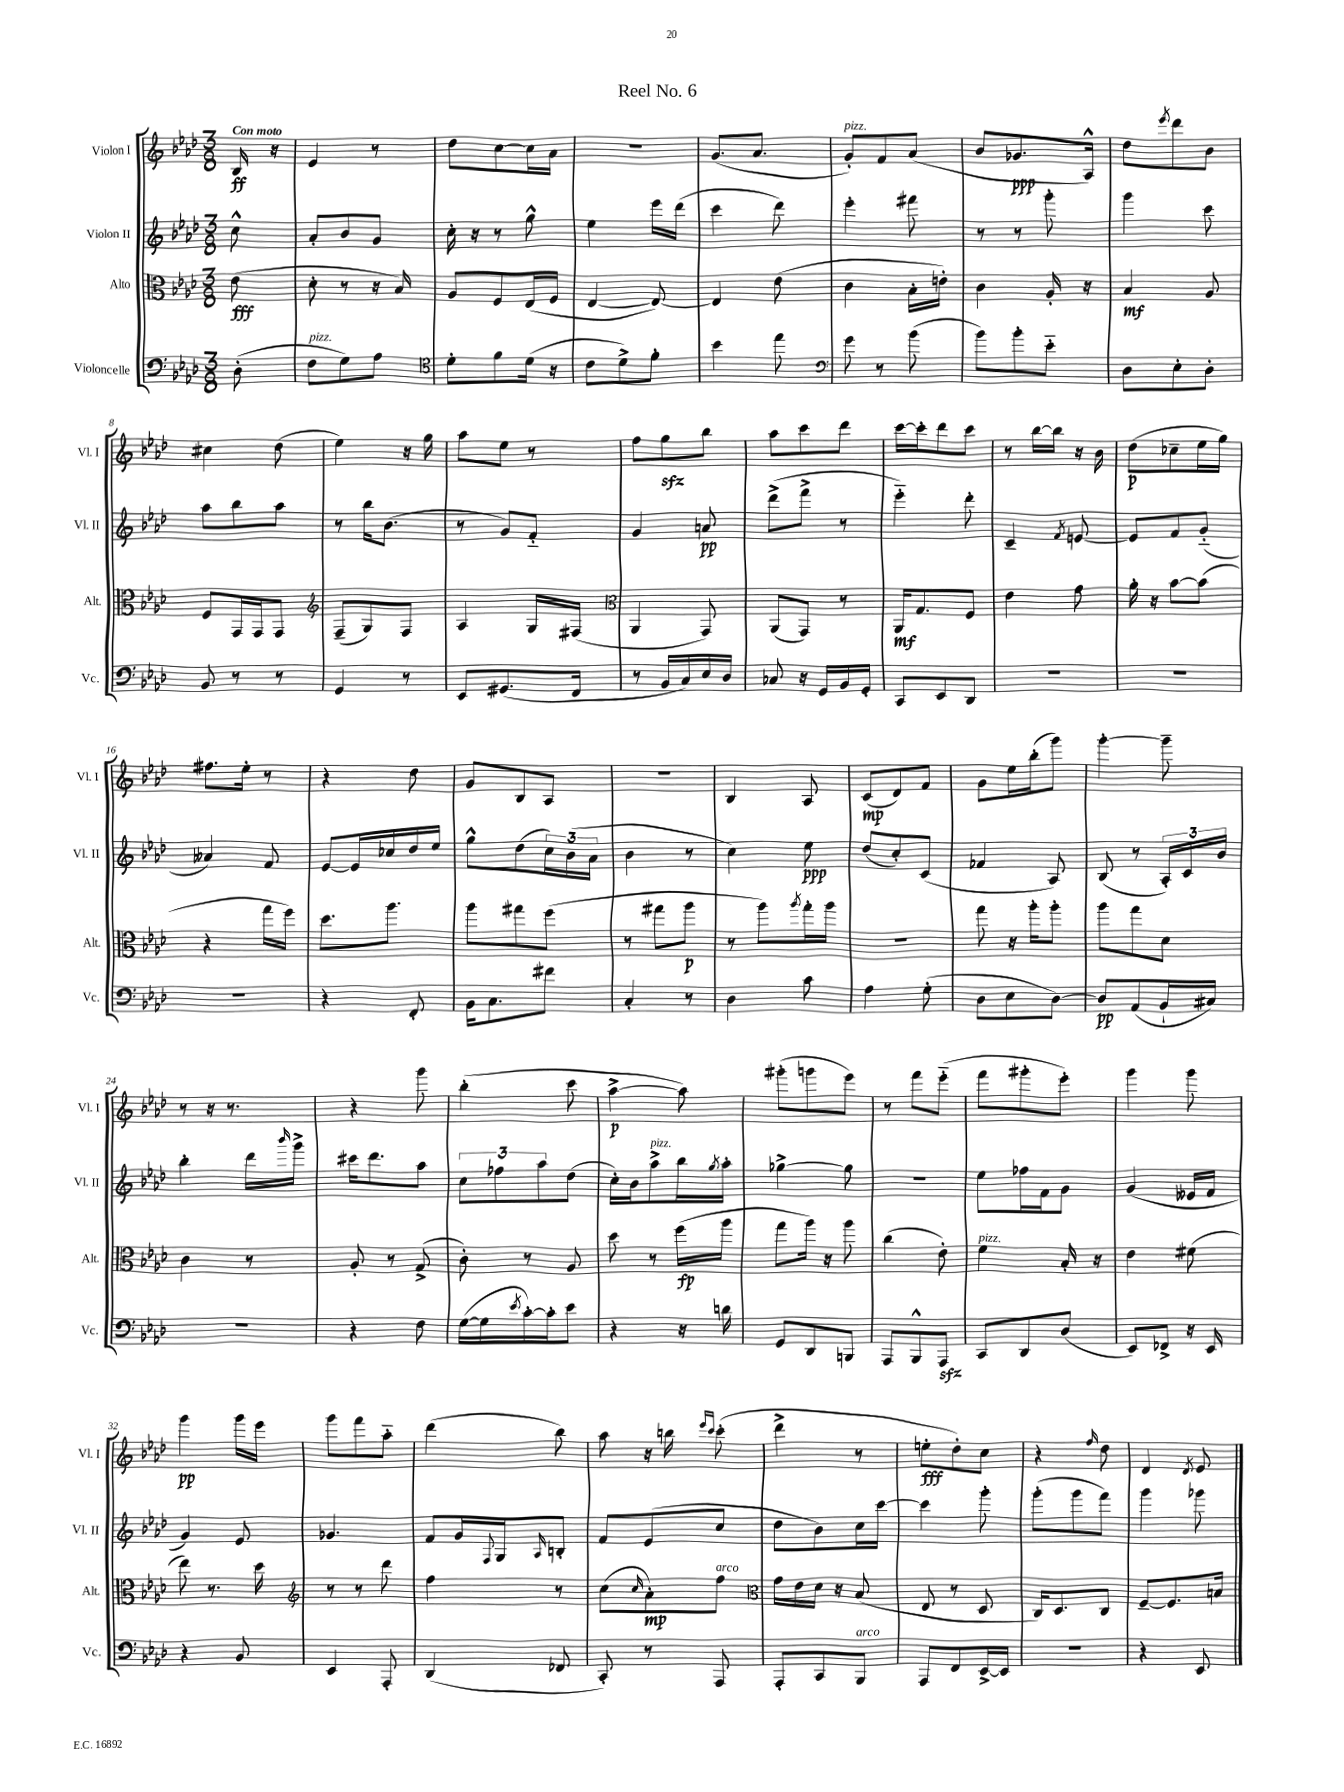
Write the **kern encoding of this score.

**kern	**dynam	**kern	**dynam	**kern	**dynam	**kern	**dynam
*part4	*part4	*part3	*part3	*part2	*part2	*part1	*part1
*staff4	*staff4	*staff3	*staff3	*staff2	*staff2	*staff1	*staff1
*I"Violoncelle	*	*I"Alto	*	*I"Violon II	*	*I"Violon I	*
*I'Vc.	*	*I'Alt.	*	*I'Vl. II	*	*I'Vl. I	*
*clefF4	*	*clefC3	*	*clefG2	*	*clefG2	*
*k[b-e-a-d-]	*	*k[b-e-a-d-]	*	*k[b-e-a-d-]	*	*k[b-e-a-d-]	*
*M3/8	*	*M3/8	*	*M3/8	*	*M3/8	*
=	=	=	=	=	=	=	=
!	!	!	!	!	!	!LO:TX:a:B:t=Con moto	!
(8D-'\	.	(8e-\	fff	8cc^^\	.	16B-/	ff
.	.	.	.	.	.	16r	.
=1	=1	=1	=1	=1	=1	=1	=1
!LO:TX:a:i:t=pizz.	!	!	!	!	!	!	!
8F\L	.	8d-'\	.	8a-'/L	.	4e-/	.
8G\)	.	8r	.	8b-/	.	.	.
8A-\J	.	16r	.	8g/J	.	8r	.
.	.	16B-/)	.	.	.	.	.
=2	=2	=2	=2	=2	=2	=2	=2
*clefC4	*	*	*	*	*	*	*
8d-'\L	.	8A-/L	.	16cc'\	.	8dd-\L	.
.	.	.	.	16r	.	.	.
8f\	.	8F/	.	8r	.	[8cc\	.
(16d-\Jk	.	(16E-/L	.	8gg^^\	.	16cc\L]	.
16r	.	16F/JJ	.	.	.	16a-\JJ	.
=3	=3	=3	=3	=3	=3	=3	=3
8c\L	.	[4E-/	.	4ee-\	.	4.r	.
8d-^\)	.	.	.	.	.	.	.
8f'\J	.	8E-/_)	.	16eee-\LL	.	.	.
.	.	.	.	(16ddd-\JJ	.	.	.
=4	=4	=4	=4	=4	=4	=4	=4
4b-\	.	4E-/]	.	4ccc\	.	(8.g/L	.
.	.	.	.	.	.	8.a-/J	.
8ee-\	.	(8e-\	.	8ddd-\)	.	.	.
=5	=5	=5	=5	=5	=5	=5	=5
*clefF4	*	*	*	*	*	*	*
!	!	!	!	!	!	!LO:TX:a:i:t=pizz.	!
8g\	.	4c\	.	4eee-'\	.	8g'/L)	.
8r	.	.	.	.	.	8f/	.
(8b-\	.	16B-'\LL	.	8fff#X\	.	(8a-/J	.
.	.	16en'\JJ)	.	.	.	.	.
=6	=6	=6	=6	=6	=6	=6	=6
8b-\L)	.	4c\	.	8r	.	8b-/L	.
8b-'\	.	.	.	8r	.	8.g-X/	ppp
8e-\J	.	16A-'/	.	8ggg'\	.	.	.
.	.	16r	.	.	.	16A-^^/Jk)	.
=7	=7	=7	=7	=7	=7	=7	=7
8D-\L	.	4B-/	mf	4ggg\	.	8dd-\L	.
.	.	.	.	.	.	8qeee-/	.
8E-'\	.	.	.	.	.	8ddd-\	.
8D-'\J	.	8A-/	.	8ccc\	.	8b-\J	.
!!LO:LB:g=z
=8	=8	=8	=8	=8	=8	=8	=8
8BB-/	.	8F/L	.	8aa-\L	.	4cc#X\	.
8r	.	16GG/L	.	8bb-\	.	.	.
.	.	16GG/J	.	.	.	.	.
8r	.	8GG/J	.	8aa-\J	.	(8dd-\	.
=9	=9	=9	=9	=9	=9	=9	=9
*	*	*clefG2	*	*	*	*	*
4GG/	.	(8F~/L	.	8r	.	4ee-\)	.
.	.	8G/)	.	16bb-\KL	.	.	.
.	.	.	.	(8.b-\J	.	.	.
8r	.	8F/J	.	.	.	16r	.
.	.	.	.	.	.	16gg\	.
=10	=10	=10	=10	=10	=10	=10	=10
8EE-/L	.	4A-/	.	8r	.	8aa-\L	.
(8.GG#X/	.	.	.	8g/L)	.	8ee-\J	.
.	.	16G/LL	.	8f/J	.	8r	.
16FF/Jk	.	(16F#X/JJ	.	.	.	.	.
=11	=11	=11	=11	=11	=11	=11	=11
*	*	*clefC3	*	*	*	*	*
8r	.	4AA-/	.	4g/	.	8ff\L	.
16BB-/LL	.	.	.	.	.	8ggzz\	.
16C/)	.	.	.	.	.	.	.
16E-/	.	8GG/)	.	8an/	pp	8bb-\J	.
16D-/JJ	.	.	.	.	.	.	.
=12	=12	=12	=12	=12	=12	=12	=12
8C-X/	.	(8AA-/L	.	(8ddd-^\L	.	8aa-\L	.
16r	.	8GG/J)	.	8fff^\J	.	8ccc\	.
16GG/LL	.	.	.	.	.	.	.
16BB-/	.	8r	.	8r	.	8ddd-\J	.
16GG'/JJ	.	.	.	.	.	.	.
=13	=13	=13	=13	=13	=13	=13	=13
8CC/L	.	16AA-/KL	mf	4eee-\)	.	[16ccc\LL	.
.	.	8.G/	.	.	.	16ccc'\J]	.
8EE-/	.	.	.	.	.	8ddd-\	.
8DD-/J	.	8F/J	.	8ddd-'\	.	8ccc\J	.
=14	=14	=14	=14	=14	=14	=14	=14
4.r	.	4e-\	.	4c~/	.	8r	.
.	.	.	.	.	.	[16bb-\LL	.
.	.	.	.	.	.	16bb-\JJ]	.
.	.	.	.	8qf/	.	.	.
.	.	8g\	.	[8en/	.	16r	.
.	.	.	.	.	.	16b-\	.
=15	=15	=15	=15	=15	=15	=15	=15
4.r	.	16a-'\	.	8e/L]	.	(8dd-\L	p
.	.	16r	.	.	.	.	.
.	.	[8b-\L	.	8f/	.	8cc-X~\	.
.	.	(8b-\J]	.	(8g/J	.	16ee-\L	.
.	.	.	.	.	.	16gg\JJ)	.
!!LO:LB:g=z
=16	=16	=16	=16	=16	=16	=16	=16
4.r	.	4r	.	4a--X/)	.	8.ff#X\L	.
.	.	.	.	.	.	16ee-'\Jk	.
.	.	16gg\LL	.	8f/	.	8r	.
.	.	16ff\JJ)	.	.	.	.	.
=17	=17	=17	=17	=17	=17	=17	=17
4r	.	8.dd-\L	.	[8e-/L	.	4r	.
.	.	.	.	16e-/L]	.	.	.
.	.	8.aa-\J	.	16cc-X/	.	.	.
8FF'/	.	.	.	16dd-/	.	8dd-\	.
.	.	.	.	16ee-/JJ	.	.	.
=18	=18	=18	=18	=18	=18	=18	=18
16BB-\KL	.	8aa-\L	.	8gg^^\L	.	8g/L	.
8.C\	.	.	.	.	.	.	.
.	.	8gg#X\	.	(8dd-\	.	8B-/	.
8f#X\J	.	(8ff\J	.	24cc\L)	.	8A-/J	.
.	.	.	.	(24b-\	.	.	.
.	.	.	.	24a-\JJ	.	.	.
=19	=19	=19	=19	=19	=19	=19	=19
4C'/	.	8r	.	4b-\	.	4.r	.
.	.	8gg#X\L	.	.	.	.	.
8r	.	8aa-\J	p	8r	.	.	.
=20	=20	=20	=20	=20	=20	=20	=20
4D-\	.	8r	.	4cc\)	.	4B-/	.
.	.	8aa-\L)	.	.	.	.	.
.	.	8qaa-/	.	.	.	.	.
8c\	.	16gg'\L	.	8ee-\	ppp	8A-/	.
.	.	16aa-\JJ	.	.	.	.	.
=21	=21	=21	=21	=21	=21	=21	=21
4A-\	.	4.r	.	(8dd-/L	.	(8c/L	mp
.	.	.	.	8cc'/)	.	8d-/)	.
(8G'\	.	.	.	(8c/J	.	8f/J	.
=22	=22	=22	=22	=22	=22	=22	=22
8D-\L	.	8gg\	.	4f-X/	.	8g\L	.
8E-\	.	16r	.	.	.	16ee-\L	.
.	.	16aa-'\KL	.	.	.	(16bb-'\J	.
[8D-\J)	.	8aa-'\J	.	8A-/)	.	8ggg\J)	.
=23	=23	=23	=23	=23	=23	=23	=23
8D-/L]	pp	8aa-\L	.	(8B-/	.	[4ggg'\	.
(8AA-/	.	8gg\	.	8r	.	.	.
16BB-`/L	.	8d-\J	.	24A-'/LL)	.	8ggg~\]	.
.	.	.	.	24c/	.	.	.
16C#X/JJ)	.	.	.	.	.	.	.
.	.	.	.	24b-/JJ	.	.	.
!!LO:LB:g=z
=24	=24	=24	=24	=24	=24	=24	=24
4.r	.	4c\	.	4bb-'\	.	8r	.
.	.	.	.	.	.	16r	.
.	.	.	.	.	.	8.r	.
.	.	8r	.	16ddd-\LL	.	.	.
.	.	.	.	16qqbbb-/	.	.	.
.	.	.	.	16ggg^\JJ	.	.	.
=25	=25	=25	=25	=25	=25	=25	=25
4r	.	8A-'/	.	16ccc#X\KL	.	4r	.
.	.	.	.	8.ddd-\	.	.	.
.	.	8r	.	.	.	.	.
8F\	.	(8G^/	.	8aa-\J	.	8ggg\	.
=26	=26	=26	=26	=26	=26	=26	=26
([16G\LL	.	8c'\)	.	12cc\L	.	(4bb-'\	.
16G\]	.	.	.	.	.	.	.
.	.	.	.	12ff-X\	.	.	.
8qe-/	.	.	.	.	.	.	.
[16c'\)	.	8r	.	.	.	.	.
.	.	.	.	12aa-\	.	.	.
16c'\J]	.	.	.	.	.	.	.
8e-\J	.	8A-/	.	(8dd-\J	.	8ccc\	.
=27	=27	=27	=27	=27	=27	=27	=27
4r	.	8dd-\	.	16cc'\LL)	.	[4aa-^\	p
.	.	.	.	16b-\J	.	.	.
!	!	!	!	!LO:TX:a:i:t=pizz.	!	!	!
.	.	8r	.	8aa-^\	.	.	.
16r	.	(16ff\LL	fp	16bb-\L	.	8aa-\])	.
.	.	.	.	8qgg/	.	.	.
16dn\	.	16aa-\JJ	.	16aa-'\JJ	.	.	.
=28	=28	=28	=28	=28	=28	=28	=28
8GG/L	.	8gg\L	.	[4gg-X^\	.	(8ggg#X'\L	.
8DD-/	.	16aa-\Jk)	.	.	.	8gggn\	.
.	.	16r	.	.	.	.	.
8BBBn/J	.	8aa-\	.	8gg-\]	.	8eee-\J)	.
=29	=29	=29	=29	=29	=29	=29	=29
8AAA-/L	.	(4cc\	.	4.r	.	8r	.
8BBB-^^/	.	.	.	.	.	8fff\L	.
8AAA-zz/J	.	8e-'\)	.	.	.	(8eee-\J	.
=30	=30	=30	=30	=30	=30	=30	=30
!	!	!LO:TX:a:i:t=pizz.	!	!	!	!	!
8CC/L	.	4f\	.	8ee-\L	.	8fff\L	.
8DD-/	.	.	.	16ff-X\L	.	8ggg#X'\	.
.	.	.	.	16f\J	.	.	.
(8D-/J	.	16B-'/	.	8g\J	.	8eee-'\J)	.
.	.	16r	.	.	.	.	.
=31	=31	=31	=31	=31	=31	=31	=31
8EE-/L)	.	4e-\	.	(4g/	.	4ggg\	.
8FF-X^/J	.	.	.	.	.	.	.
16r	.	(8f#X\	.	16e--X/LL	.	8ggg\	.
16EE-/	.	.	.	16f/JJ	.	.	.
!!LO:LB:g=z
=32	=32	=32	=32	=32	=32	=32	=32
4r	.	8ee-\)	.	4g/)	.	4ggg\	pp
.	.	8.r	.	.	.	.	.
8BB-/	.	.	.	8e-/	.	16ggg\LL	.
.	.	16dd-\	.	.	.	16eee-\JJ	.
=33	=33	=33	=33	=33	=33	=33	=33
*	*	*clefG2	*	*	*	*	*
4EE-/	.	8r	.	4.g-X/	.	8ggg\L	.
.	.	8r	.	.	.	8fff\	.
8AAA-'/	.	8ddd-\	.	.	.	8aa-\J	.
=34	=34	=34	=34	=34	=34	=34	=34
(4DD-/	.	4ff\	.	8f/L	.	(4ddd-\	.
.	.	.	.	16g/L	.	.	.
.	.	.	.	8qqF/	.	.	.
.	.	.	.	16G/J	.	.	.
.	.	.	.	16qqA-/	.	.	.
8FF-X/	.	8r	.	8Bn'/J	.	8bb-\)	.
=35	=35	=35	=35	=35	=35	=35	=35
8CC'/)	.	(8cc\L	.	8f/L	.	8aa-\	.
.	.	16qqcc/	.	.	.	.	.
8r	.	8a-'\)	mp	(8e-/	.	16r	.
.	.	.	.	.	.	16bbn\	.
.	.	.	.	.	.	16qqeee-/LL	.
.	.	.	.	.	.	16qqccc/JJ	.
!	!	!LO:TX:a:i:t=arco	!	!	!	!	!
8AAA-/	.	8ff\J	.	8cc/J	.	(8ccc'\	.
=36	=36	=36	=36	=36	=36	=36	=36
*	*	*clefC3	*	*	*	*	*
8AAA-'/L	.	16g\LL	.	8dd-\L	.	4ddd-^\	.
.	.	16e-\	.	.	.	.	.
8CC/	.	16d-\JJ	.	8b-\)	.	.	.
.	.	16r	.	.	.	.	.
!LO:TX:a:i:t=arco	!	!	!	!	!	!	!
8BBB-/J	.	(8B-/	.	16cc\L	.	8r	.
.	.	.	.	[16ccc\JJ	.	.	.
=37	=37	=37	=37	=37	=37	=37	=37
8AAA-/L	.	8E-/	.	4ccc\]	.	8een'\L	fff
8FF/	.	8r	.	.	.	8dd-'\)	.
[16EE-^/L	.	8D-/	.	8ggg'\	.	8cc\J	.
16EE-/JJ]	.	.	.	.	.	.	.
=38	=38	=38	=38	=38	=38	=38	=38
4.r	.	16C/KL)	.	(8ggg'\L	.	4r	.
.	.	8.D-/	.	.	.	.	.
.	.	.	.	8ggg\	.	.	.
.	.	.	.	.	.	16qqff/	.
.	.	8C/J	.	8fff\J)	.	8dd-\	.
=39	=39	=39	=39	=39	=39	=39	=39
4r	.	[8F~/L	.	4ggg\	.	4d-/	.
.	.	8.F/]	.	.	.	.	.
.	.	.	.	.	.	8qd-/	.
8EE-/	.	.	.	8ggg-X\	.	8e-/	.
.	.	16Bn/Jk	.	.	.	.	.
==	==	==	==	==	==	==	==
*-	*-	*-	*-	*-	*-	*-	*-
